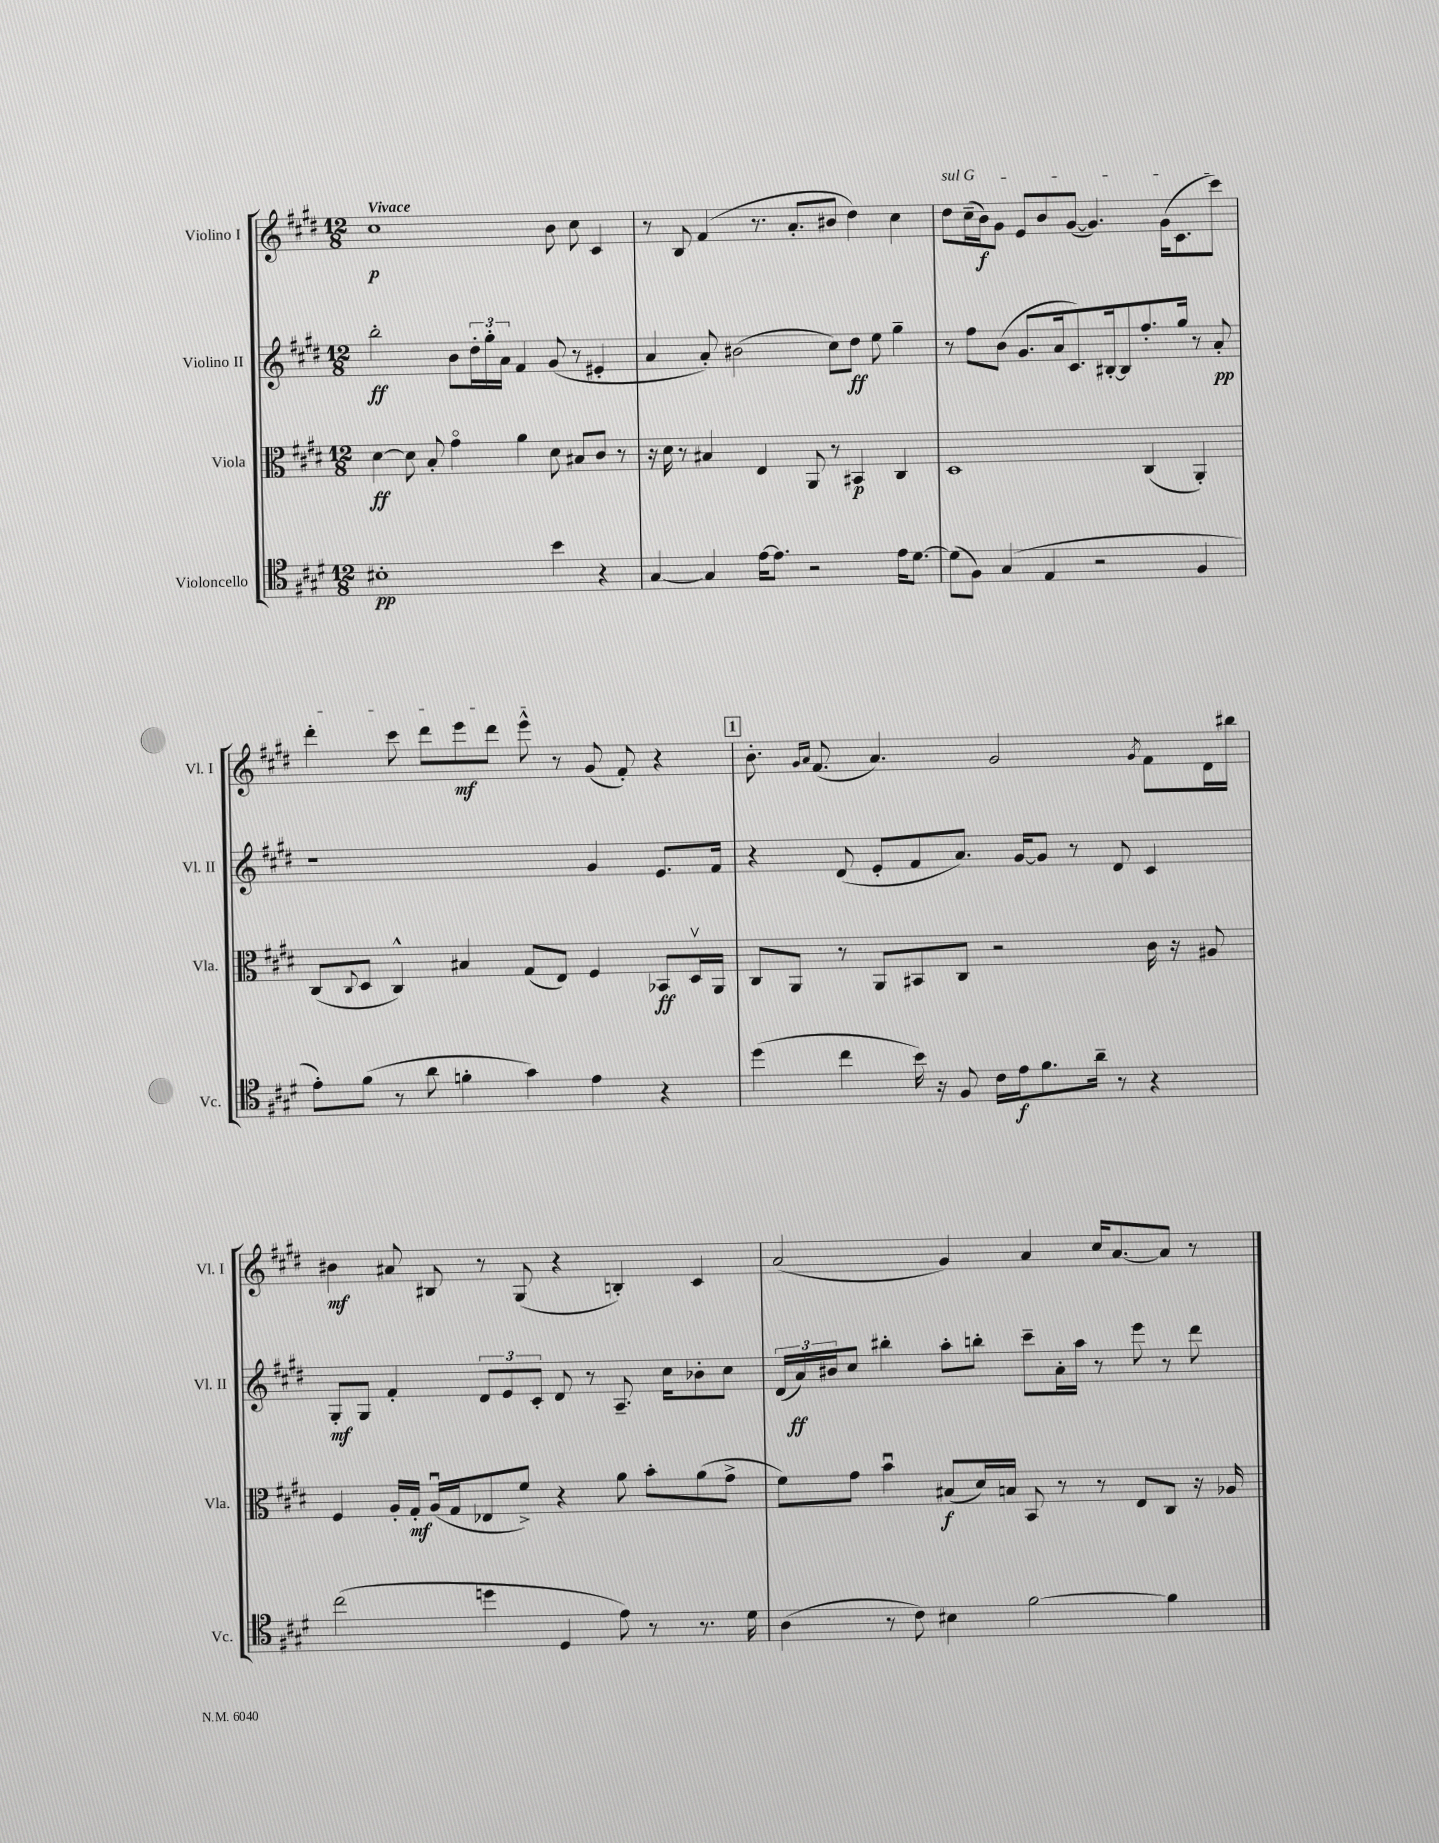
<<
\new StaffGroup <<
\new Staff = "s0" \with { instrumentName = "Violino I" shortInstrumentName = "Vl. I" } {
    \clef treble \key e \major \numericTimeSignature \time 12/8 \tempo "Vivace"
    cis''1\p b'8 cis''8 cis'4 |
    r8 b8 fis'4( r8. a'8.-. bis'8 dis''4) cis''4 |
    \once \override TextSpanner.bound-details.left.text = \markup { \italic "sul G" } dis''8\startTextSpan cis''16--( b'16\f) gis'8 e'8 b'8 gis'8~( gis'4.) gis'16( cis'8. cis'''8) |
    dis'''4-. cis'''8 dis'''8 e'''8\mf dis'''8 e'''8-^\stopTextSpan r8 gis'8( fis'8-.) r4 |
    \mark \markup { \box "1" } b'8.-. \grace { gis'16 a'16 } fis'8.( a'4.) gis'2 \acciaccatura { gis'8 } fis'8 dis'16 bis''16 |
    bis'4\mf ais'8 bis8 r8 gis8( r4 b4-.) cis'4 |
    a'2( gis'4) a'4 cis''16 a'8.~ a'8 r8 \bar "|." |
}
\new Staff = "s1" \with { instrumentName = "Violino II" shortInstrumentName = "Vl. II" } {
    \clef treble \key e \major \numericTimeSignature \time 12/8
    b''2-.\ff b'8 \tuplet 3/2 { dis''16-. gis''16-. a'16 } fis'4 gis'8( r8 eis'4-. |
    a'4 a'8-.) bis'2( cis''8) dis''8\ff e''8 gis''4-- |
    r8 fis''8 b'8( gis'8. a'16 cis'8.) bis16~-. bis8 fis''8.-. gis''16 r8 a'8-.\pp |
    r1 gis'4 e'8. fis'16 |
    \mark \markup { \box "1" } r4 dis'8( e'8-. fis'8 a'8.) gis'16~ gis'8 r8 dis'8 cis'4 |
    gis8-.\mf gis8 fis'4-. \tuplet 3/2 { dis'8 e'8 cis'8-. } dis'8 r8 a8.-- cis''16 bes'8-. cis''8 |
    \tuplet 3/2 { dis'16( a'16\ff) bis'16 } cis''8 bis''4-. a''8-. b''8-. cis'''8-- a'16-. a''16 r8 e'''8 r8 dis'''8 \bar "|." |
}
\new Staff = "s2" \with { instrumentName = "Viola" shortInstrumentName = "Vla." } {
    \clef alto \key e \major \numericTimeSignature \time 12/8
    dis'4~\ff dis'8 b8-. gis'4\flageolet a'4 dis'8 bis8 cis'8 r8 |
    r16 dis'16 r8 bis4 e4 a,8 r8 bis,4\p cis4 |
    dis1 cis4( a,4-.) |
    cis8( \appoggiatura { cis8 } dis8 cis4-^) bis4 gis8( e8) fis4 bes,8\ff dis16\upbow a,16 |
    \mark \markup { \box "1" } cis8 a,8 r8 a,8 bis,8 cis8 r2 cis'16 r16 ais8 |
    fis4 a16-. gis16-.\mf a16\downbow( gis16 ees8 fis'8->) r4 a'8 b'8-. a'8( gis'8-> |
    fis'8) gis'8 b'4\downbow bis8\f( dis'16) b16 b,8 r8 r8 e8 cis8 r16 aes16 \bar "|." |
}
\new Staff = "s3" \with { instrumentName = "Violoncello" shortInstrumentName = "Vc." } {
    \clef tenor \key e \major \numericTimeSignature \time 12/8
    bis1-.\pp b'4 r4 |
    gis4~ gis4 e'16~ e'8. r2 e'16 dis'8.~ |
    dis'8( fis8) gis4( e4 r2 fis4 |
    e'8-.) fis'8( r8 a'8 f'4-. gis'4) e'4 r4 |
    \mark \markup { \box "1" } dis''4( cis''4 b'16) r16 fis8 cis'16 e'16\f fis'8. a'16-- r8 r4 |
    cis''2( d''4 dis4 e'8) r8 r8. dis'16 |
    a4( r8 cis'8) bis4 fis'2~ fis'4 \bar "|." |
}
>>
>>
\layout { \context { \Score \remove "Bar_number_engraver" } }
